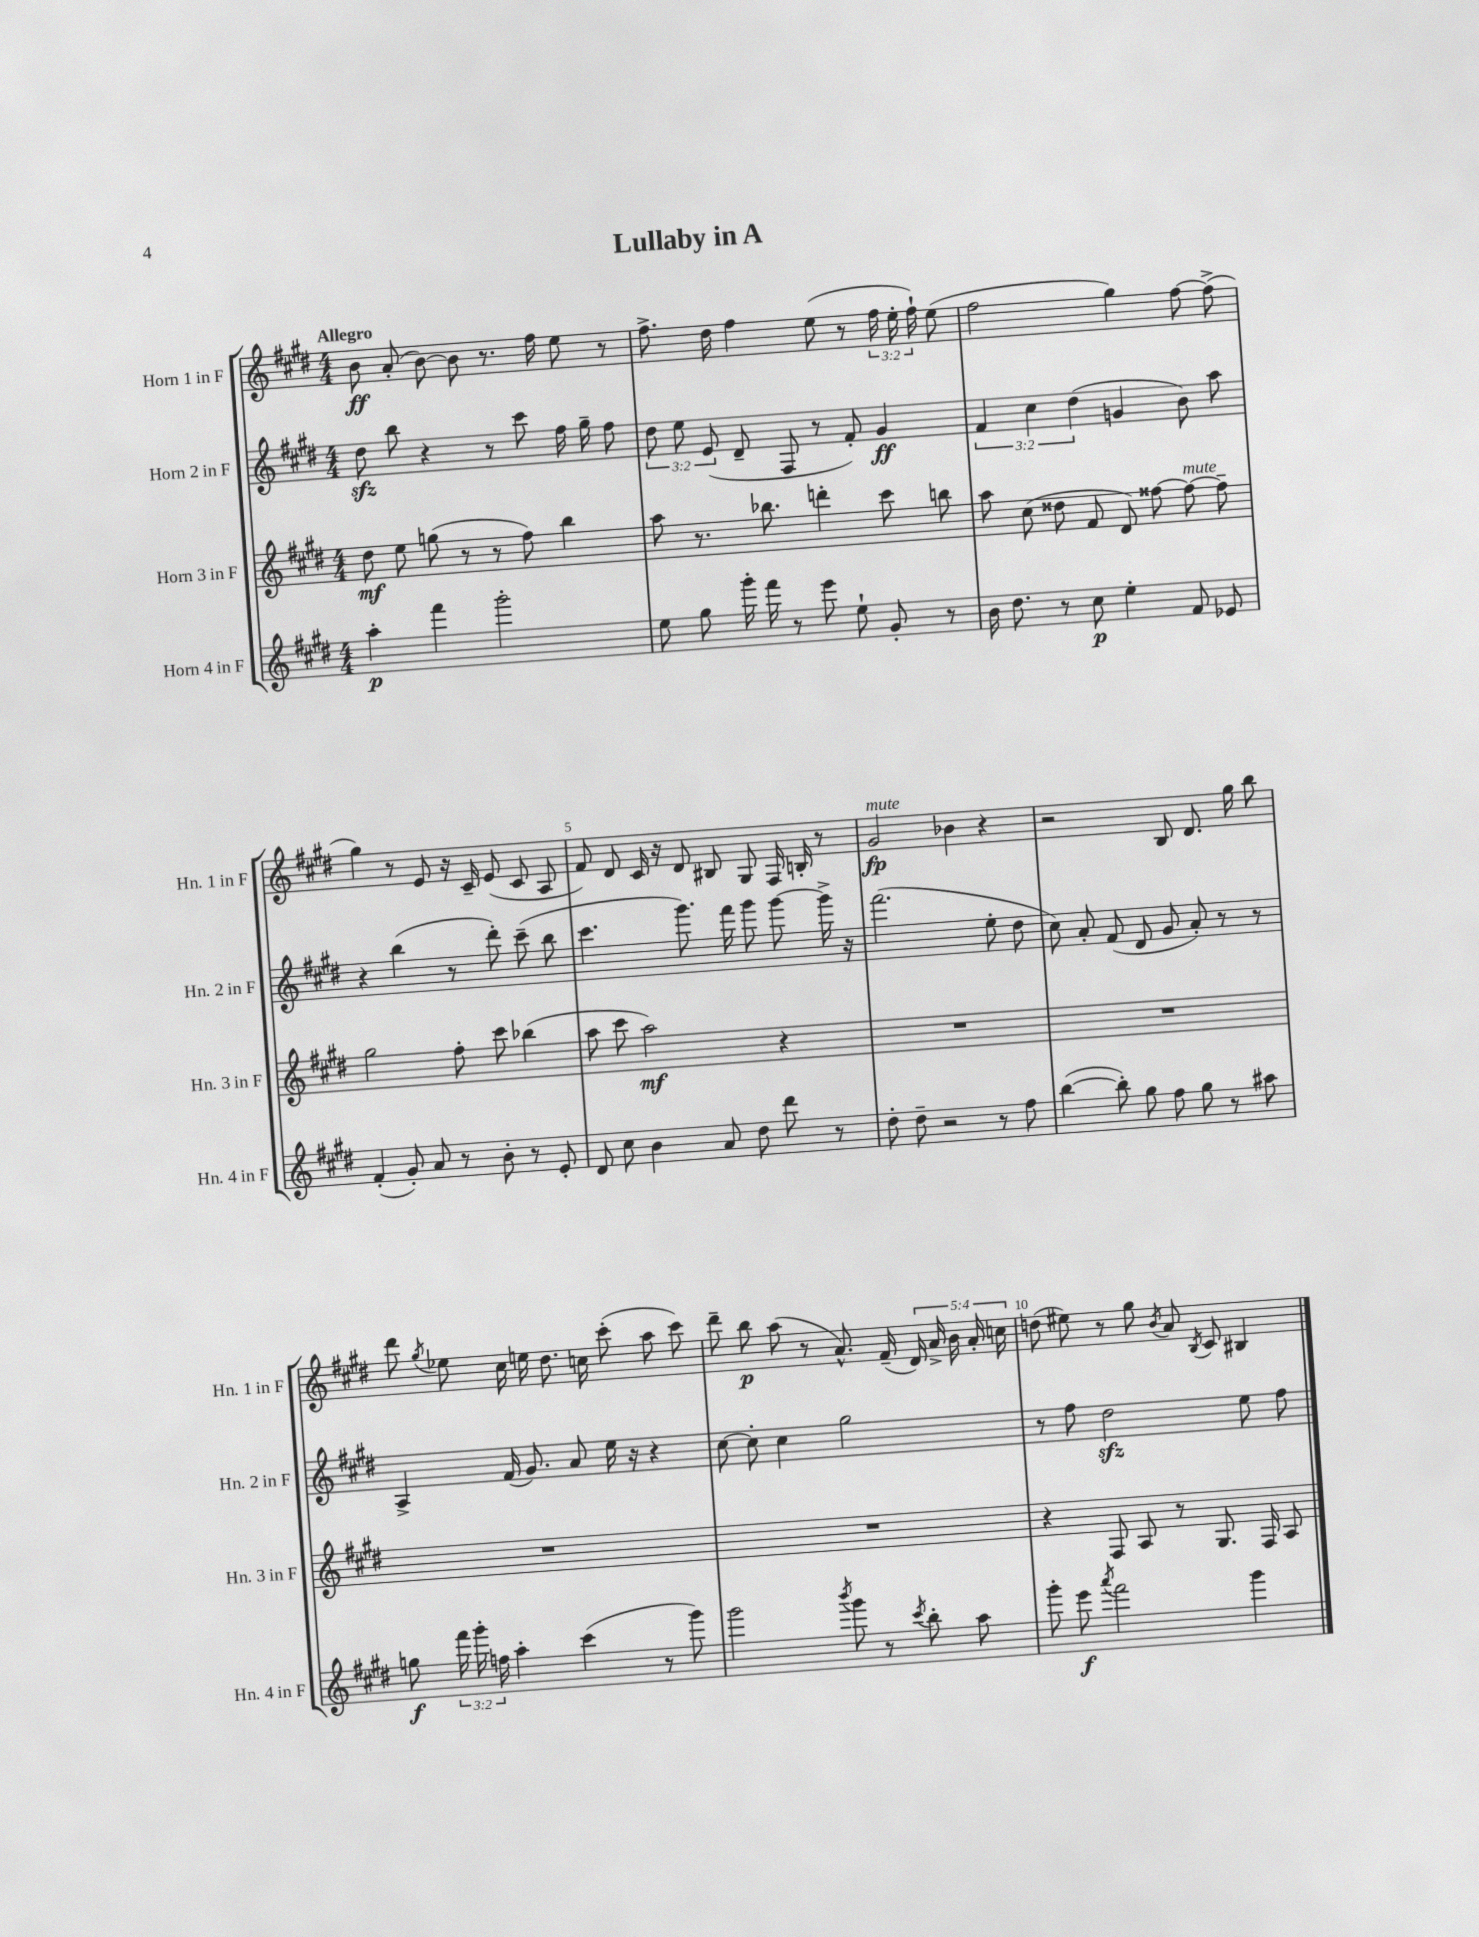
\header { title = "Lullaby in A" }
<<
\new StaffGroup <<
\new Staff = "s0" \with { instrumentName = "Horn 1 in F" shortInstrumentName = "Hn. 1 in F" } {
    \clef treble \key e \major \numericTimeSignature \time 4/4 \override Staff.TupletNumber.text = #tuplet-number::calc-fraction-text \tempo "Allegro"
    \autoBeamOff b'8\ff a'8-.( b'8~) b'8 r8. fis''16 e''8 r8 |
    fis''8.-> dis''16 fis''4 e''8( r8 \tuplet 3/2 { fis''16 e''16-. fis''16-!) } e''8( |
    fis''2 gis''4) fis''8~ fis''8->( |
    gis''4) r8 e'8 r16 cis'16-- e'8( cis'8 a8 |
    fis'8) dis'8 cis'16 r16 dis'8 bis8 gis8 fis16 b16-. r8 |
    gis'2\fp^\markup { \italic "mute" } bes'4 r4 |
    r2 b8 dis'8. gis''16 b''8 |
    dis'''8 \acciaccatura { gis''8 } ees''8 cis''16 e''16 dis''8. c''16 cis'''8-.( a''8 cis'''8) |
    dis'''8-- b''8\p a''8( r8 a'8.-^) fis'16--( \tuplet 5/4 { dis'16) a'16-> b'16 a'16-. c''16 } |
    d''8( eis''8) r8 gis''8 \acciaccatura { b'8 } a'8 \acciaccatura { b8 } cis'8 bis4 \bar "|." |
}
\new Staff = "s1" \with { instrumentName = "Horn 2 in F" shortInstrumentName = "Hn. 2 in F" } {
    \clef treble \key e \major \numericTimeSignature \time 4/4 \override Staff.TupletNumber.text = #tuplet-number::calc-fraction-text
    \autoBeamOff dis''8\sfz b''8 r4 r8 cis'''8 fis''16 gis''16-- fis''8 |
    \tuplet 3/2 { dis''8 e''8 e'8( } dis'8-- fis8 r8 fis'8-.) gis'4\ff |
    \tuplet 3/2 { fis'4 cis''4 dis''4( } g'4 b'8) a''8 |
    r4 b''4( r8 dis'''8-.) cis'''8--( b''8 |
    cis'''4. gis'''8.) fis'''16 gis'''8 gis'''8~ gis'''16-> r16 |
    fis'''2.( e''8-. dis''8 |
    cis''8) a'8-. fis'8( dis'8 gis'8 a'8-.) r8 r8 |
    a4-> fis'16( gis'8.) a'8 e''16 r16 r4 |
    cis''8~ cis''8-. cis''4 gis''2 |
    r8 fis''8 dis''2\sfz e''8 fis''8 \bar "|." |
}
\new Staff = "s2" \with { instrumentName = "Horn 3 in F" shortInstrumentName = "Hn. 3 in F" } {
    \clef treble \key e \major \numericTimeSignature \time 4/4
    \autoBeamOff dis''8\mf e''8 g''8( r8 r8 fis''8) b''4 |
    a''8 r8. bes''8. d'''4-. cis'''8 b''8 |
    a''8 cis''8( disis''8 fis'8 dis'8) fisis''8~ fisis''8~^\markup { \italic "mute" } fisis''8-- |
    gis''2 fis''8-. cis'''8 bes''4( |
    a''8 cis'''8 a''2\mf) r4 |
    R1 |
    R1 |
    R1 |
    R1 |
    r4 fis8 a8 r8 gis8. fis16 a8 \bar "|." |
}
\new Staff = "s3" \with { instrumentName = "Horn 4 in F" shortInstrumentName = "Hn. 4 in F" } {
    \clef treble \key e \major \numericTimeSignature \time 4/4 \override Staff.TupletNumber.text = #tuplet-number::calc-fraction-text
    \autoBeamOff a''4-.\p fis'''4 gis'''2-. |
    e''8 gis''8 gis'''16-. fis'''16 r8 e'''8 e''8-! gis'8-. r8 |
    b'16 dis''8. r8 cis''8\p e''4-. fis'8 ees'8 |
    fis'4-.( gis'8-.) a'8 r8 b'8-. r8 e'8-. |
    dis'8 cis''8 b'4 a'8 dis''8 dis'''8 r8 |
    dis''8-. dis''8-- r2 r8 fis''8 |
    b''4~( b''8-.) gis''8 fis''8 gis''8 r8 ais''8 |
    g''8\f \tuplet 3/2 { fis'''16 gis'''16-. f''16 } a''4-. cis'''4( r8 gis'''8) |
    gis'''2 \acciaccatura { b'''8 } gis'''8 r8 \acciaccatura { cis'''8 } b''8-. a''8 |
    gis'''8-. e'''8\f \acciaccatura { a'''8 } fis'''2 gis'''4 \bar "|." |
}
>>
>>
\layout { \context { \Score \override BarNumber.break-visibility = ##(#f #t #t) barNumberVisibility = #(every-nth-bar-number-visible 5) } }
